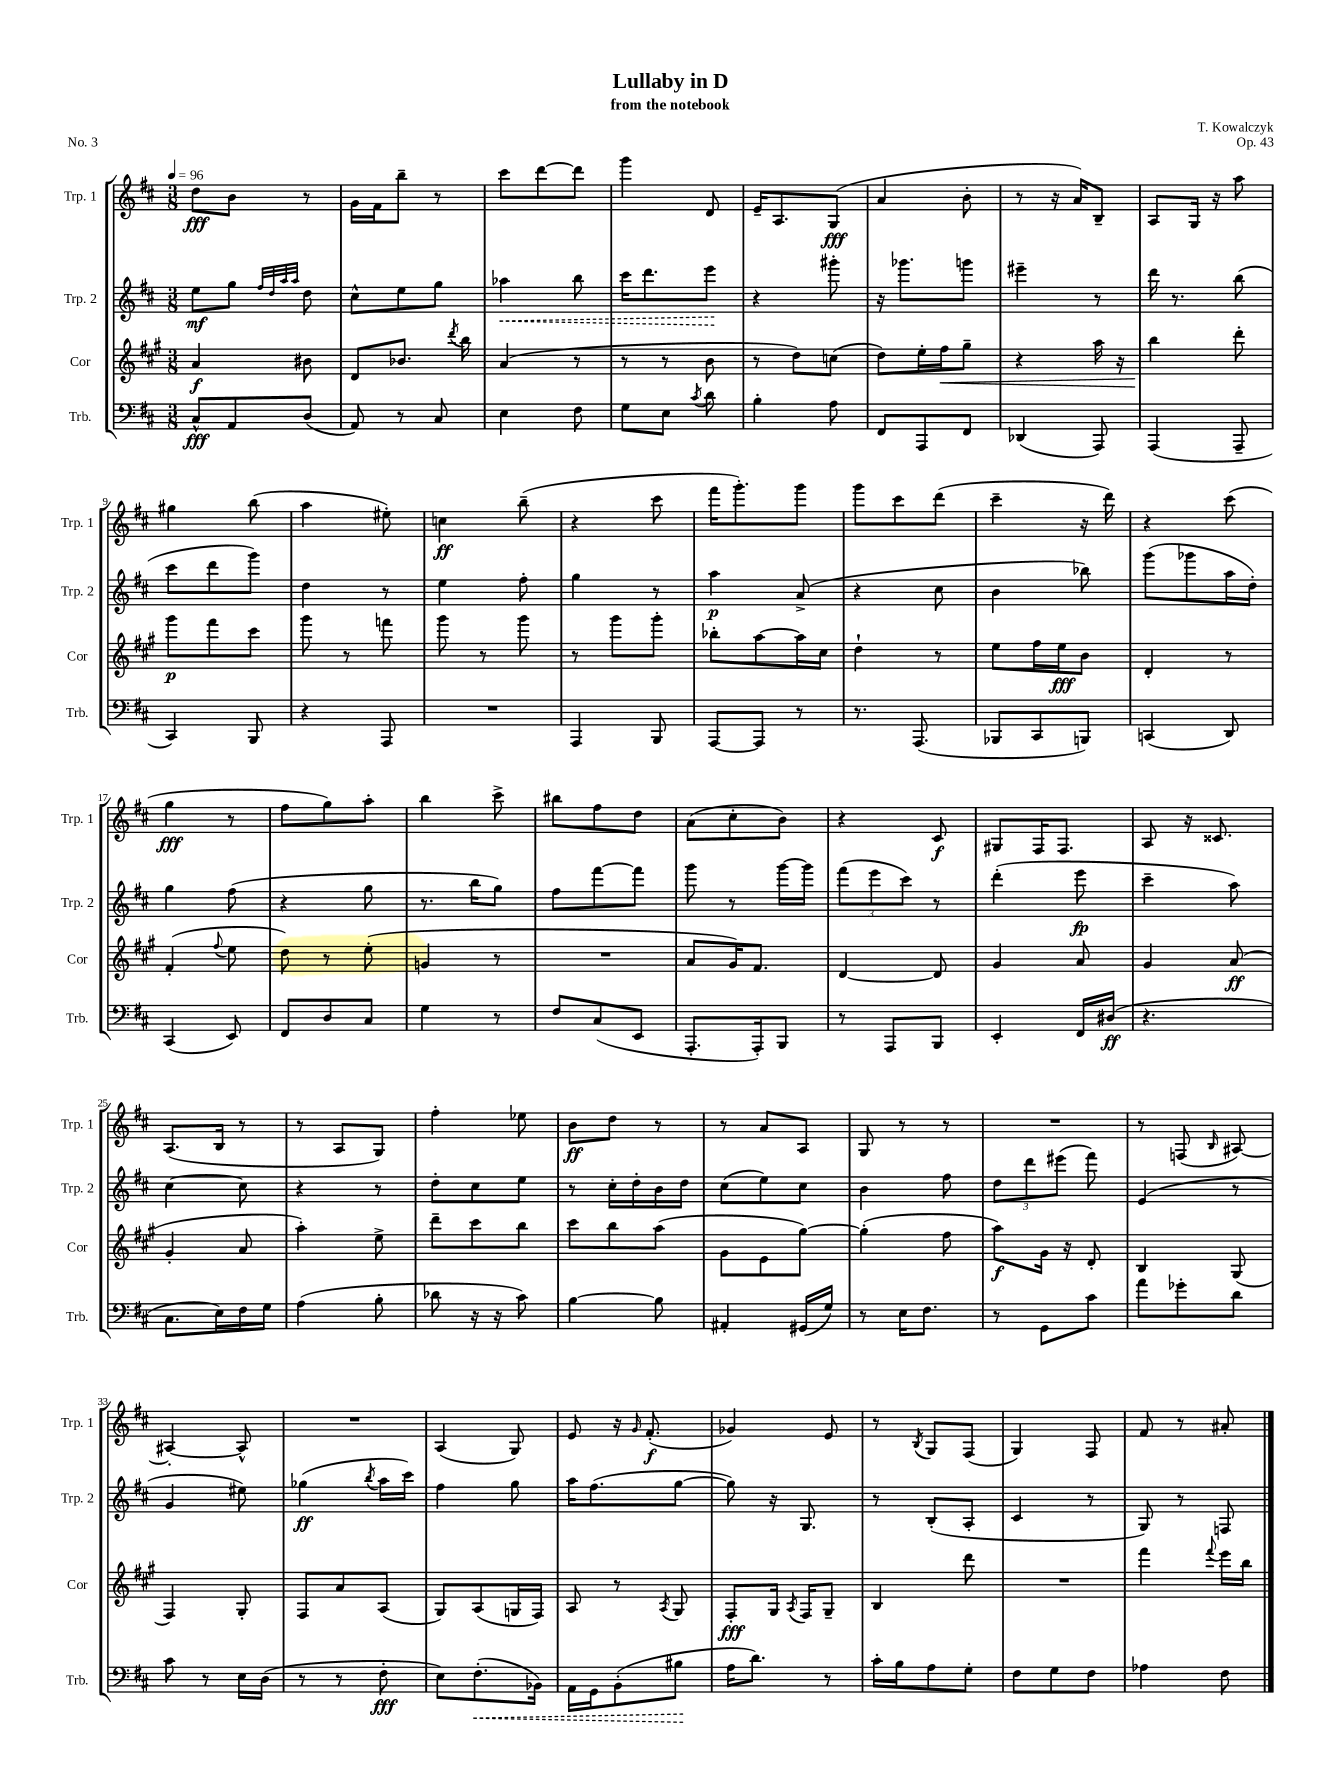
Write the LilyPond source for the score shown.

\header { title = "Lullaby in D" composer = "T. Kowalczyk" subtitle = "from the notebook" opus = "Op. 43" piece = "No. 3" }
<<
\new StaffGroup <<
\new Staff = "s0" \with { instrumentName = "Trp. 1" shortInstrumentName = "Trp. 1" } {
    \clef treble \key d \major \numericTimeSignature \time 3/8 \tempo 4 = 96
    \autoBeamOff d''8[\fff b'8] r8 |
    g'16[ fis'16 b''8]-- r8 |
    cis'''8[ d'''8~ d'''8] |
    g'''4 d'8 |
    e'16[-- a8. g8]\fff( |
    a'4 b'8-. |
    r8 r16 a'16[) b8]-- |
    a8[ g16] r16 a''8 |
    gis''4 b''8( |
    a''4 eis''8-.) |
    c''4\ff b''8--( |
    r4 cis'''8 |
    fis'''16[ g'''8.-.) g'''8] |
    g'''8[ cis'''8 d'''8]( |
    cis'''4-- r16 d'''16) |
    r4 cis'''8( |
    g''4\fff r8 |
    fis''8[ g''8) a''8]-. |
    b''4 cis'''8-> |
    bis''8[ fis''8 d''8] |
    a'8[( cis''8-. b'8]) |
    r4 cis'8\f |
    gis8[ fis16 fis8.] |
    a8 r16 cisis'8. |
    a8.[( b16] r8 |
    r8 a8[ g8]) |
    fis''4-. ees''8 |
    b'8[\ff d''8] r8 |
    r8 a'8[ a8] |
    g8 r8 r8 |
    R4. |
    r8 f8( \grace { b16 } ais8~) |
    ais4~-. ais8-^ |
    R4. |
    a4( g8) |
    e'8 r16 \grace { g'16 } fis'8.-.\f( |
    ges'4) e'8 |
    r8 \acciaccatura { b8 } g8[ fis8]( |
    g4) fis8 |
    fis'8 r8 ais'8-. \bar "|." |
}
\new Staff = "s1" \with { instrumentName = "Trp. 2" shortInstrumentName = "Trp. 2" } {
    \clef treble \key d \major \numericTimeSignature \time 3/8
    \autoBeamOff e''8[\mf g''8] \grace { fis''32[ d''32 a''32 a''32] } d''8 |
    cis''8[-^ e''8 g''8] |
    \once \override Hairpin.style = #'dashed-line aes''4\< b''8 |
    cis'''16[ d'''8. e'''8]\! |
    r4 gis'''8-. |
    r16 ges'''8.[ g'''8] |
    eis'''4-- r8 |
    d'''16 r8. b''8( |
    cis'''8[ d'''8 g'''8]) |
    d''4 r8 |
    e''4 fis''8-. |
    g''4 r8 |
    a''4\p a'8->( |
    r4 cis''8 |
    b'4 bes''8) |
    g'''8[( ges'''8 a''16 d''16]-.) |
    g''4 fis''8( |
    r4 g''8 |
    r8. b''16[ g''8]) |
    fis''8[ fis'''8~ fis'''8] |
    g'''8 r8 g'''16[~ g'''16] |
    \tuplet 3/2 { fis'''8[( e'''8 cis'''8]) } r8 |
    d'''4-.( e'''8\fp |
    cis'''4-- a''8) |
    cis''4~ cis''8 |
    r4 r8 |
    d''8[-. cis''8 e''8] |
    r8 cis''16[-. d''16-. b'16 d''16] |
    cis''8[( e''8) cis''8] |
    b'4 fis''8 |
    \tuplet 3/2 { d''8[ d'''8 eis'''8]( } fis'''8) |
    e'4( r8 |
    g'4 eis''8) |
    ges''4\ff( \acciaccatura { b''8 } a''16[ cis'''16]) |
    fis''4 g''8 |
    a''16[ fis''8.( g''8]~ |
    g''8) r16 g8. |
    r8 b8[-.( a8]-. |
    cis'4 r8 |
    g8) r8 f8 \bar "|." |
}
\new Staff = "s2" \with { instrumentName = "Cor" shortInstrumentName = "Cor" } {
    \clef treble \key a \major \numericTimeSignature \time 3/8
    \autoBeamOff a'4\f bis'8 |
    d'8[ bes'8.] \acciaccatura { d'''8 } b''16 |
    a'4( r8 |
    r8 r8 b'8 |
    r8 d''8[) c''8]( |
    d''8[) e''16-. fis''16\< gis''8]-- |
    r4 a''16 r16 |
    b''4\! d'''8-. |
    gis'''8[\p fis'''8 cis'''8] |
    gis'''8 r8 f'''8 |
    gis'''8 r8 gis'''8 |
    r8 gis'''8[ gis'''8]-. |
    bes''8[-. a''8~ a''16 cis''16] |
    d''4-! r8 |
    e''8[ fis''16 e''16\fff b'8] |
    d'4-. r8 |
    fis'4-.( \appoggiatura { fis''8 } e''8 |
    d''8) r8 e''8-.( |
    g'4 r8 |
    R4. |
    a'8[ gis'16) fis'8.] |
    d'4~ d'8 |
    gis'4 a'8 |
    gis'4 a'8\ff( |
    gis'4-. a'8 |
    a''4-.) e''8-> |
    d'''8[-- cis'''8 b''8] |
    cis'''8[ b''8 a''8]( |
    gis'8[ e'8 gis''8]~) |
    gis''4-.( fis''8 |
    a''8[\f) gis'16] r16 d'8-. |
    b4 gis8( |
    fis4) gis8-. |
    fis8[ a'8 a8]( |
    gis8[) a8( g16 fis16]) |
    a8 r8 \acciaccatura { a8 } gis8 |
    fis8[-.\fff gis16] \acciaccatura { a8 } fis16[ gis8]-- |
    b4 d'''8 |
    R4. |
    fis'''4 \appoggiatura { fis'''8 } e'''16[ b''16] \bar "|." |
}
\new Staff = "s3" \with { instrumentName = "Trb." shortInstrumentName = "Trb." } {
    \clef bass \key d \major \numericTimeSignature \time 3/8
    \autoBeamOff cis8[-^\fff a,8 d8]( |
    a,8) r8 cis8 |
    e4 fis8 |
    g8[ e8] \acciaccatura { cis'8 } d'8 |
    b4-. a8 |
    fis,8[ a,,8 fis,8] |
    des,4( a,,8) |
    a,,4( a,,8-- |
    cis,4) b,,8 |
    r4 a,,8 |
    R4. |
    a,,4 b,,8 |
    a,,8[~ a,,8] r8 |
    r8. a,,8.( |
    bes,,8[ cis,8 b,,8]) |
    c,4( d,8) |
    cis,4( e,8) |
    fis,8[ d8 cis8] |
    g4 r8 |
    fis8[ cis8( e,8] |
    a,,8.[-. a,,16-.) b,,8] |
    r8 a,,8[ b,,8] |
    e,4-. fis,16[ dis16]\ff( |
    r4. |
    cis8.[ e16) fis16 g16] |
    a4( b8-. |
    des'8 r16 r16 cis'8) |
    b4~ b8 |
    ais,4-. gis,16[( g16]) |
    r8 e16[ fis8.] |
    r8 g,8[ cis'8] |
    a'8[ ges'8-. d'8] |
    cis'8 r8 e16[ d16]( |
    r8 r8 fis8-.\fff |
    e8[) \once \override Hairpin.style = #'dashed-line fis8.-.\<( bes,16]) |
    a,16[ g,16 b,8-.( bis8]\! |
    a16[ d'8.]) r8 |
    cis'16[-. b16 a8 g8]-. |
    fis8[ g8 fis8] |
    aes4 fis8 \bar "|." |
}
>>
>>
